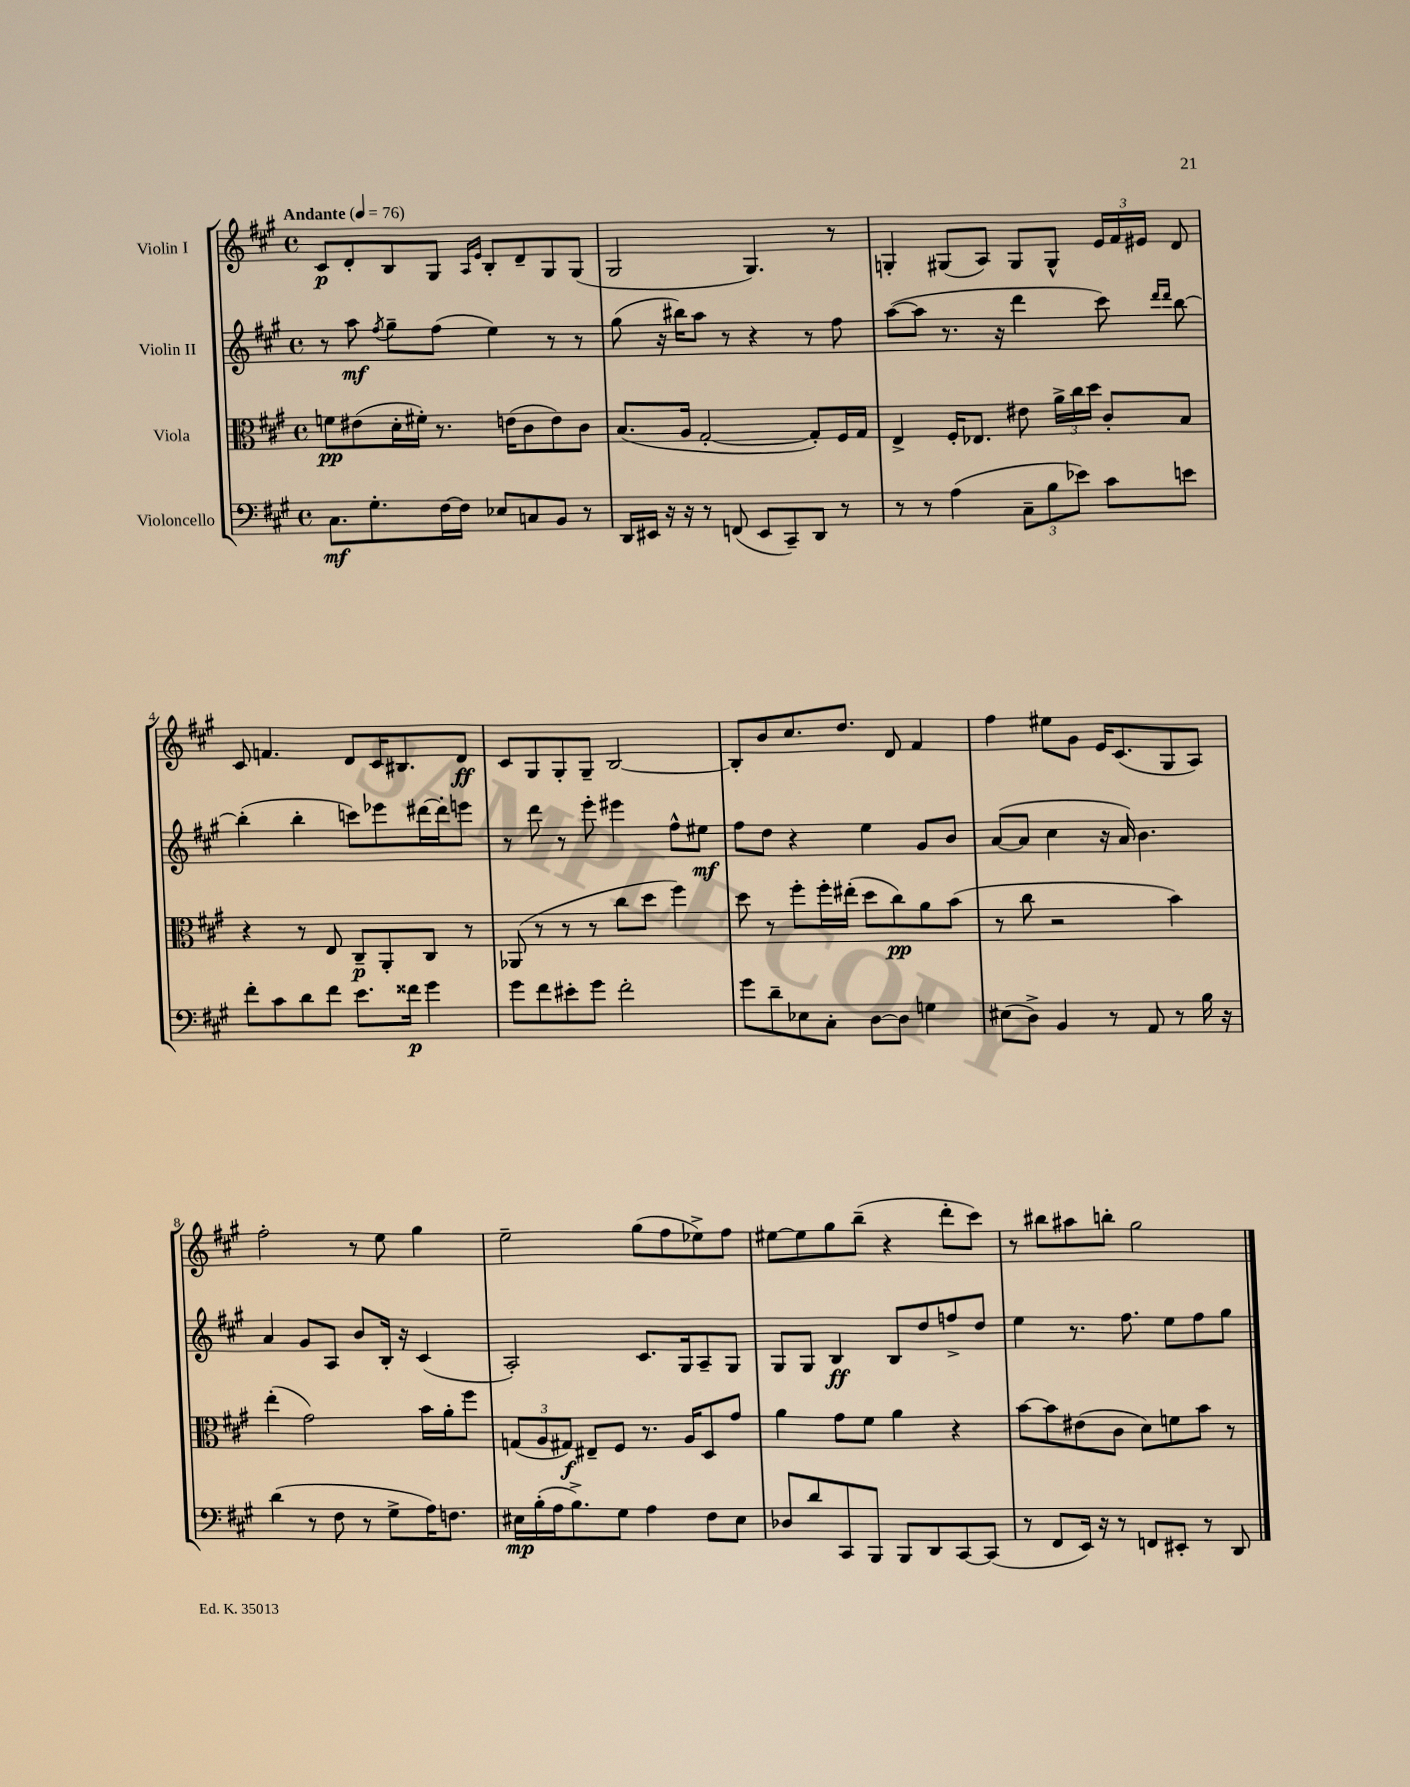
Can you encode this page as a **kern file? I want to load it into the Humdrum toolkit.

**kern	**kern	**kern	**kern
*staff4	*staff3	*staff2	*staff1
*clefF4	*clefC3	*clefG2	*clefG2
*k[f#c#g#]	*k[f#c#g#]	*k[f#c#g#]	*k[f#c#g#]
*M4/4	*M4/4	*M4/4	*M4/4
*met(c)	*met(c)	*met(c)	*met(c)
*MM76	*MM76	*MM76	*MM76
8.C#	8f	8r	8c#
.	(8e#	8aa	8d'
8.G#'	.	.	.
.	.	8qff#	.
.	16d'	8gg#~	8B
.	16f#')	.	.
[16F#	8.r	(8ff#	8G#
16F#]	.	.	.
.	.	.	16qqA
.	.	.	16qqe
8E-	.	4ee)	8B'
.	(16e	.	.
8C	8c#	.	8d~
8BB	8e)	8r	8G#
8r	8c#	8r	(8G#
=	=	=	=
16DD	(8.B	(8gg#	2G#
16EE#	.	.	.
16r	.	16r	.
16r	16A	16bb#)	.
8r	[2G#'	8aa	.
(8FF	.	8r	.
8EE#	.	4r	4.G#)
8CC#~)	.	.	.
8DD	8G#'])	8r	.
8r	16F#	8ff#	8r
.	16G#	.	.
=	=	=	=
8r	4E^	([8aa	4G'
8r	.	8aa]	.
(4A	16F#'	8.r	(8G#
.	8.E-	.	.
.	.	.	8A)
.	.	16r	.
12C#~	8e#	4ddd	8G#
12B	.	.	.
.	24a^	.	8G#^^
12e-)	24cc#	.	.
.	24dd	.	.
8c#	8c#'	8ccc#)	24e
.	.	.	24f#
.	.	.	24e#
.	.	16qqddd	.
.	.	16qqddd	.
8e	8B	[8bb	8d
=	=	=	=
8f#'	4r	(4bb']	8c#
8c#	.	.	4.f
8d	8r	4bb'	.
8f#	8E	.	.
8.e	8C#~	8ccc)	8d
.	8AA'	8eee-	16c#
16f##	.	.	8.B#
4g#	8C#	[16ddd#	.
.	.	16ddd#']	.
.	8r	8eee	8d
=	=	=	=
8g#	(8AA-	8r	8c#
8f#	8r	8ddd	8G#
8e#'	8r	8r	8G#'
8g#	8r	8eee'	8G#~
2f#'	8cc#	4eee#	[2B
.	8dd	.	.
.	4ff#)	8ff#^^	.
.	.	8ee#	.
=	=	=	=
8g#	8dd	8ff#	8B']
8d~	8r	8dd	8b
8E-	8ff#'	4r	8.cc#
8C#'	16ff#'	.	.
.	(16ee#'	.	8.dd
[8D	8dd	4ee	.
8D]	8cc#)	.	8d
4G	8a	8g#	4f#
.	(8b	8b	.
=	=	=	=
(8E#	8r	([8a	4ff#
8D^)	8cc#	8a]	.
4BB	2r	4cc#	8ee#
.	.	.	8g#
8r	.	16r	16e
.	.	16a)	(8.c#
8AA	.	4.b	.
8r	4b)	.	8G#
16B	.	.	8A)
16r	.	.	.
=	=	=	=
(4d	(4ee'	4a	2ff#'
8r	2g#)	8g#	.
8F#	.	8A	.
8r	.	8b	8r
8G#^	.	16B'	8ee
.	.	16r	.
16A)	16b	(4c#	4gg#
8.F	16a'	.	.
.	8ff#	.	.
=	=	=	=
16E#	(12G	2A')	2ee~
(16B'	.	.	.
.	12A	.	.
16A	.	.	.
.	12G#)	.	.
8.B^)	.	.	.
.	8E#~	.	.
8G#	8F#	.	.
4A	8.r	8.c#	(8gg#
.	.	.	8ff#
.	16A	16G#	.
8F#	8D	8A~	8ee-^)
8E#	8g#	8G#	8ff#
=	=	=	=
8D-	4a	8G#	[8ee#
8d	.	8G#	8ee#]
8CC#	8g#	4B	8gg#
8BBB	8f#	.	(8bb~
8BBB	4a	8B	4r
8DD	.	8dd	.
[8CC#	4r	8ff^	8ddd'
(8CC#]	.	8dd	8ccc#)
=	=	=	=
8r	[8b	4ee	8r
8FF#	8b]	.	8bb#
16EE)	(8e#	8.r	8aa#
16r	.	.	.
8r	8c#	.	8bb'
.	.	8.ff#	.
8FF	8d)	.	2gg#
8EE#'	8f	8ee	.
8r	8b	8ff#	.
8DD	8r	8gg#	.
==	==	==	==
*-	*-	*-	*-
